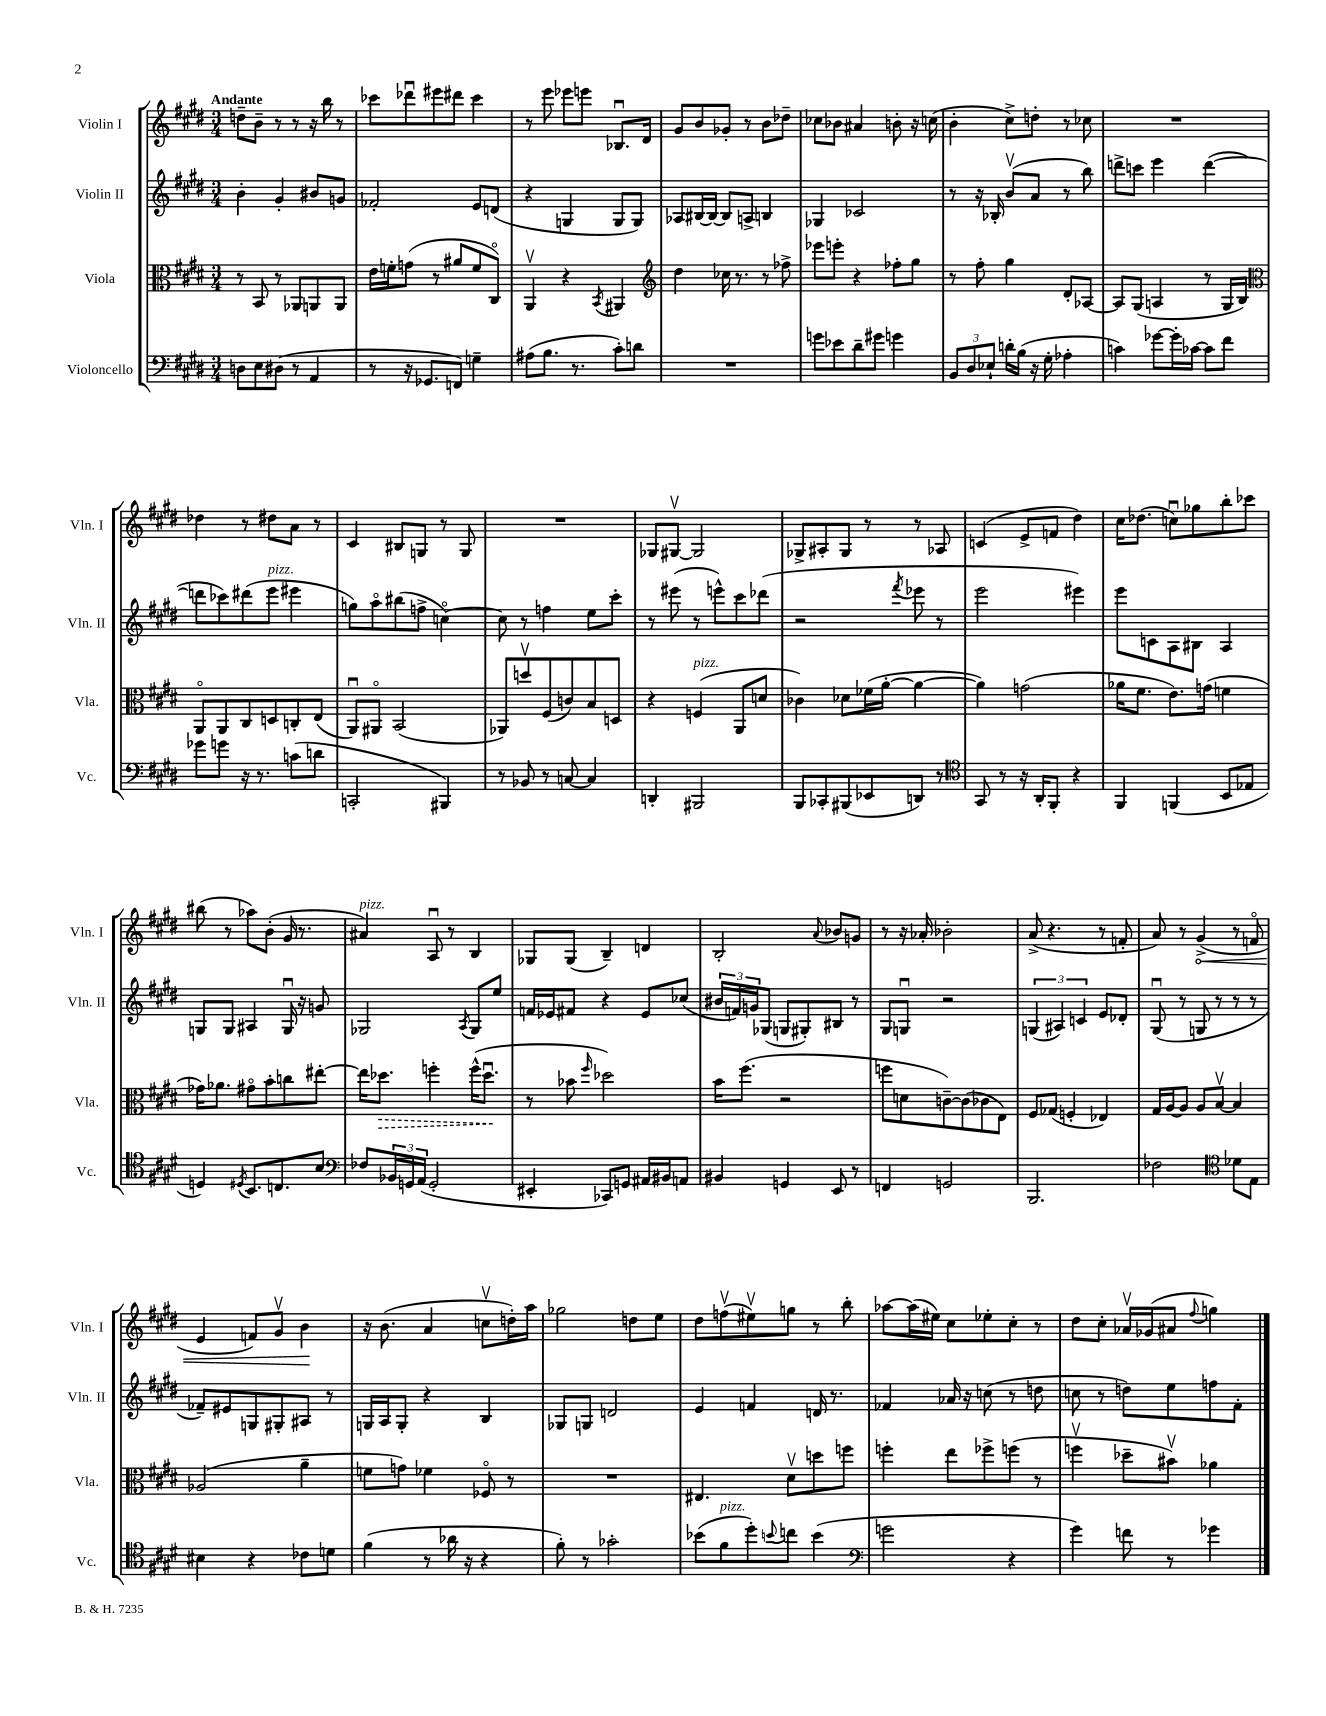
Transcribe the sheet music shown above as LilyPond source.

<<
\new StaffGroup <<
\new Staff = "s0" \with { instrumentName = "Violin I" shortInstrumentName = "Vln. I" } {
    \clef treble \key e \major \numericTimeSignature \time 3/4 \tempo "Andante"
    d''8-- b'8-- r8 r8 r16 b''16 r8 |
    ces'''8 des'''8\downbow eis'''8 dis'''8 ces'''4 |
    r8 e'''8 ees'''8 e'''8 bes8.\downbow dis'16 |
    gis'8 b'8 ges'8-. r8 b'8 des''8-- |
    ces''8 bes'8 ais'4 b'8-. r16 c''16( |
    b'4-. cis''8->) d''8-. r8 ces''8 |
    R2. |
    des''4 r8 dis''8 a'8 r8 |
    cis'4 bis8 g8 r8 g8 |
    R2. |
    ges8 gis8~\upbow gis2 |
    ges8-> ais8-. ges8 r8 r8 aes8 |
    c'4( e'8-> f'8 dis''4) |
    cis''16 des''8.( c''8\downbow) ges''8 b''8-. ces'''8 |
    bis''8( r8 aes''8) b'8-.( gis'16 r8. |
    ais'4^\markup { \italic "pizz." }) a8\downbow r8 b4 |
    ges8 ges8( b4--) d'4 |
    b2-. \appoggiatura { a'8 } bes'8 g'8 |
    r8 r16 aes'16-. bes'2-. |
    a'8->( r4. r8 f'8-. |
    a'8) r8 \once \override Hairpin.circled-tip = ##t gis'4->\<( r8 f'8\flageolet |
    e'4 f'8) gis'8\upbow b'4\! |
    r16 b'8.( a'4 c''8\upbow d''16-.) a''16 |
    ges''2 d''8 e''8 |
    dis''8 f''8\upbow( eis''8\upbow) g''8 r8 b''8-. |
    aes''8~ aes''16( eis''16) cis''8 ees''8-. cis''8-. r8 |
    dis''8 cis''8-. aes'16\upbow ges'16( ais'8 \appoggiatura { fis''8 } g''4) \bar "|." |
}
\new Staff = "s1" \with { instrumentName = "Violin II" shortInstrumentName = "Vln. II" } {
    \clef treble \key e \major \numericTimeSignature \time 3/4
    b'4-. gis'4-. bis'8 g'8 |
    fes'2-. e'8 d'8( |
    r4 g4 g8 g8) |
    aes8 bis16~ bis16~ bis8 a8-> b4 |
    ges4 ces'2 |
    r8 r16 bes16-. b'8\upbow( a'8 r8 b''8) |
    d'''8-> c'''8 e'''4 d'''4~( |
    d'''8 ces'''8) dis'''8( e'''8^\markup { \italic "pizz." } eis'''4 |
    g''8) a''8\flageolet bis''8( f''8-> c''4~\flageolet) |
    c''8 r8 f''4 e''8 cis'''8-. |
    r8 eis'''8( r8 e'''8-^) cis'''8 des'''8( |
    r2 \acciaccatura { fis'''8 } ees'''8 r8 |
    e'''2 eis'''4) |
    e'''8 c'8 a8 bis8 a4 |
    g8 g8 ais4 g16\downbow r16 g'8 |
    ges2 \acciaccatura { a8 } ges8 e''8 |
    f'16 ees'16 fis'8 r4 ees'8 ces''8( |
    \tuplet 3/2 { bis'16 f'16) g'16 } ges8( g8 gis8-.) bis8 r8 |
    gis8 g8\downbow r2 |
    \tuplet 3/2 { g4( ais4) c'4 } e'8 des'8-. |
    gis8\downbow( r8 g8 r8 r8 r8 |
    fes'8--) eis'8 g8 gis8-. ais8 r8 |
    g16 a16 g8-. r4 b4 |
    ges8 g8 d'2 |
    e'4 f'4 d'16 r8. |
    fes'4 aes'16 r16 c''8( r8 d''8 |
    c''8 r8 d''8) e''8 f''8 fis'8-. \bar "|." |
}
\new Staff = "s2" \with { instrumentName = "Viola" shortInstrumentName = "Vla." } {
    \clef alto \key e \major \numericTimeSignature \time 3/4
    r8 b,8 r8 aes,8 a,8 a,8 |
    e'16 f'16-. g'8( r8 ais'8 f'8 cis8\flageolet) |
    a,4\upbow r4 \acciaccatura { b,8 } ais,4 |
    \clef treble dis''4 ces''16 r8. r8 fes''8-> |
    ees'''8 e'''8-. r4 fes''8-. gis''8 |
    r8 fis''8-. gis''4 dis'8-. aes8~ |
    aes8 gis8( a4 r8 gis16 b16) |
    \clef alto a,8\flageolet a,8 cis8 d8 c8-. e8( |
    a,8\downbow) ais,8\flageolet b,2( |
    aes,8) d''8\upbow fis8( c'8) b8 d8 |
    r4 f4^\markup { \italic "pizz." }( a,8 d'8 |
    ces'4) des'8 fes'16( a'16~-. a'4~ |
    a'4) g'2( |
    aes'16 fis'8. e'8.) g'16( f'4 |
    ges'16) aes'8. gis'8\flageolet b'8-. c''8 eis''8~-. |
    eis''16 \once \override Hairpin.style = #'dashed-line des''8.\> f''4-. f''16-^( des''8.\downbow\! |
    r8 bes'8 \grace { fis''16 } des''2) |
    b'16 fis''8.( r2 |
    f''8 d'8 c'8~--) c'8( ces'8 e8) |
    fis8 ges8( f4-. ees4) |
    gis16 a16~ a8 a8 b8~\upbow b4 |
    aes2( a'4-- |
    f'8 g'8) fes'4 fes8\flageolet r8 |
    R2. |
    eis4. dis'8\upbow d''8 f''8 |
    f''4-. e''8 fes''8-> f''8( r8 |
    f''4\upbow des''8-- bis'8\upbow) aes'4 \bar "|." |
}
\new Staff = "s3" \with { instrumentName = "Violoncello" shortInstrumentName = "Vc." } {
    \clef bass \key e \major \numericTimeSignature \time 3/4
    d8 e8 dis8( r8 a,4 |
    r8 r16 ges,8. f,8) g4-- |
    ais8( b8. r8. cis'8-.) d'8 |
    R2. |
    g'8 ees'8 dis'8-- gis'8 g'4 |
    \tuplet 3/2 { b,8 dis8 ees8-! } d'16-. b16( r16 gis16-. aes4-. |
    c'4) ges'8~ ges'16-. ces'16~ ces'8 fis'8 |
    ges'8 g'8 r16 r8. c'8( d'8 |
    c,2-. bis,,4) |
    r8 bes,8 r8 c8~ c4 |
    d,4-. bis,,2 |
    b,,8 ces,8-. bis,,8( ees,8 d,8) r8 |
    \clef tenor gis,8 r8 r16 a,16-. fis,8-. r4 |
    fis,4 f,4( b,8 ees8 |
    d4) \acciaccatura { dis8 } b,8. c8. b8 |
    \clef bass fes8 \tuplet 3/2 { bes,16 g,16 a,16( } g,2-. |
    eis,4-. ces,8) g,8 ais,16 bis,16 a,8 |
    bis,4 g,4 e,8 r8 |
    f,4 g,2 |
    b,,2. |
    fes2 \clef tenor des'8 e8 |
    bis4 r4 ces'8 d'8 |
    fis'4( r8 aes'16 r16 r4 |
    fis'8-.) r8 ges'2-. |
    bes'8( fis'8^\markup { \italic "pizz." } dis''8-.) \appoggiatura { b'8 } c''8 b'4( |
    \clef bass g'2 r4 |
    gis'4) f'8 r8 ges'4 \bar "|." |
}
>>
>>
\layout { \context { \Score \remove "Bar_number_engraver" } }
